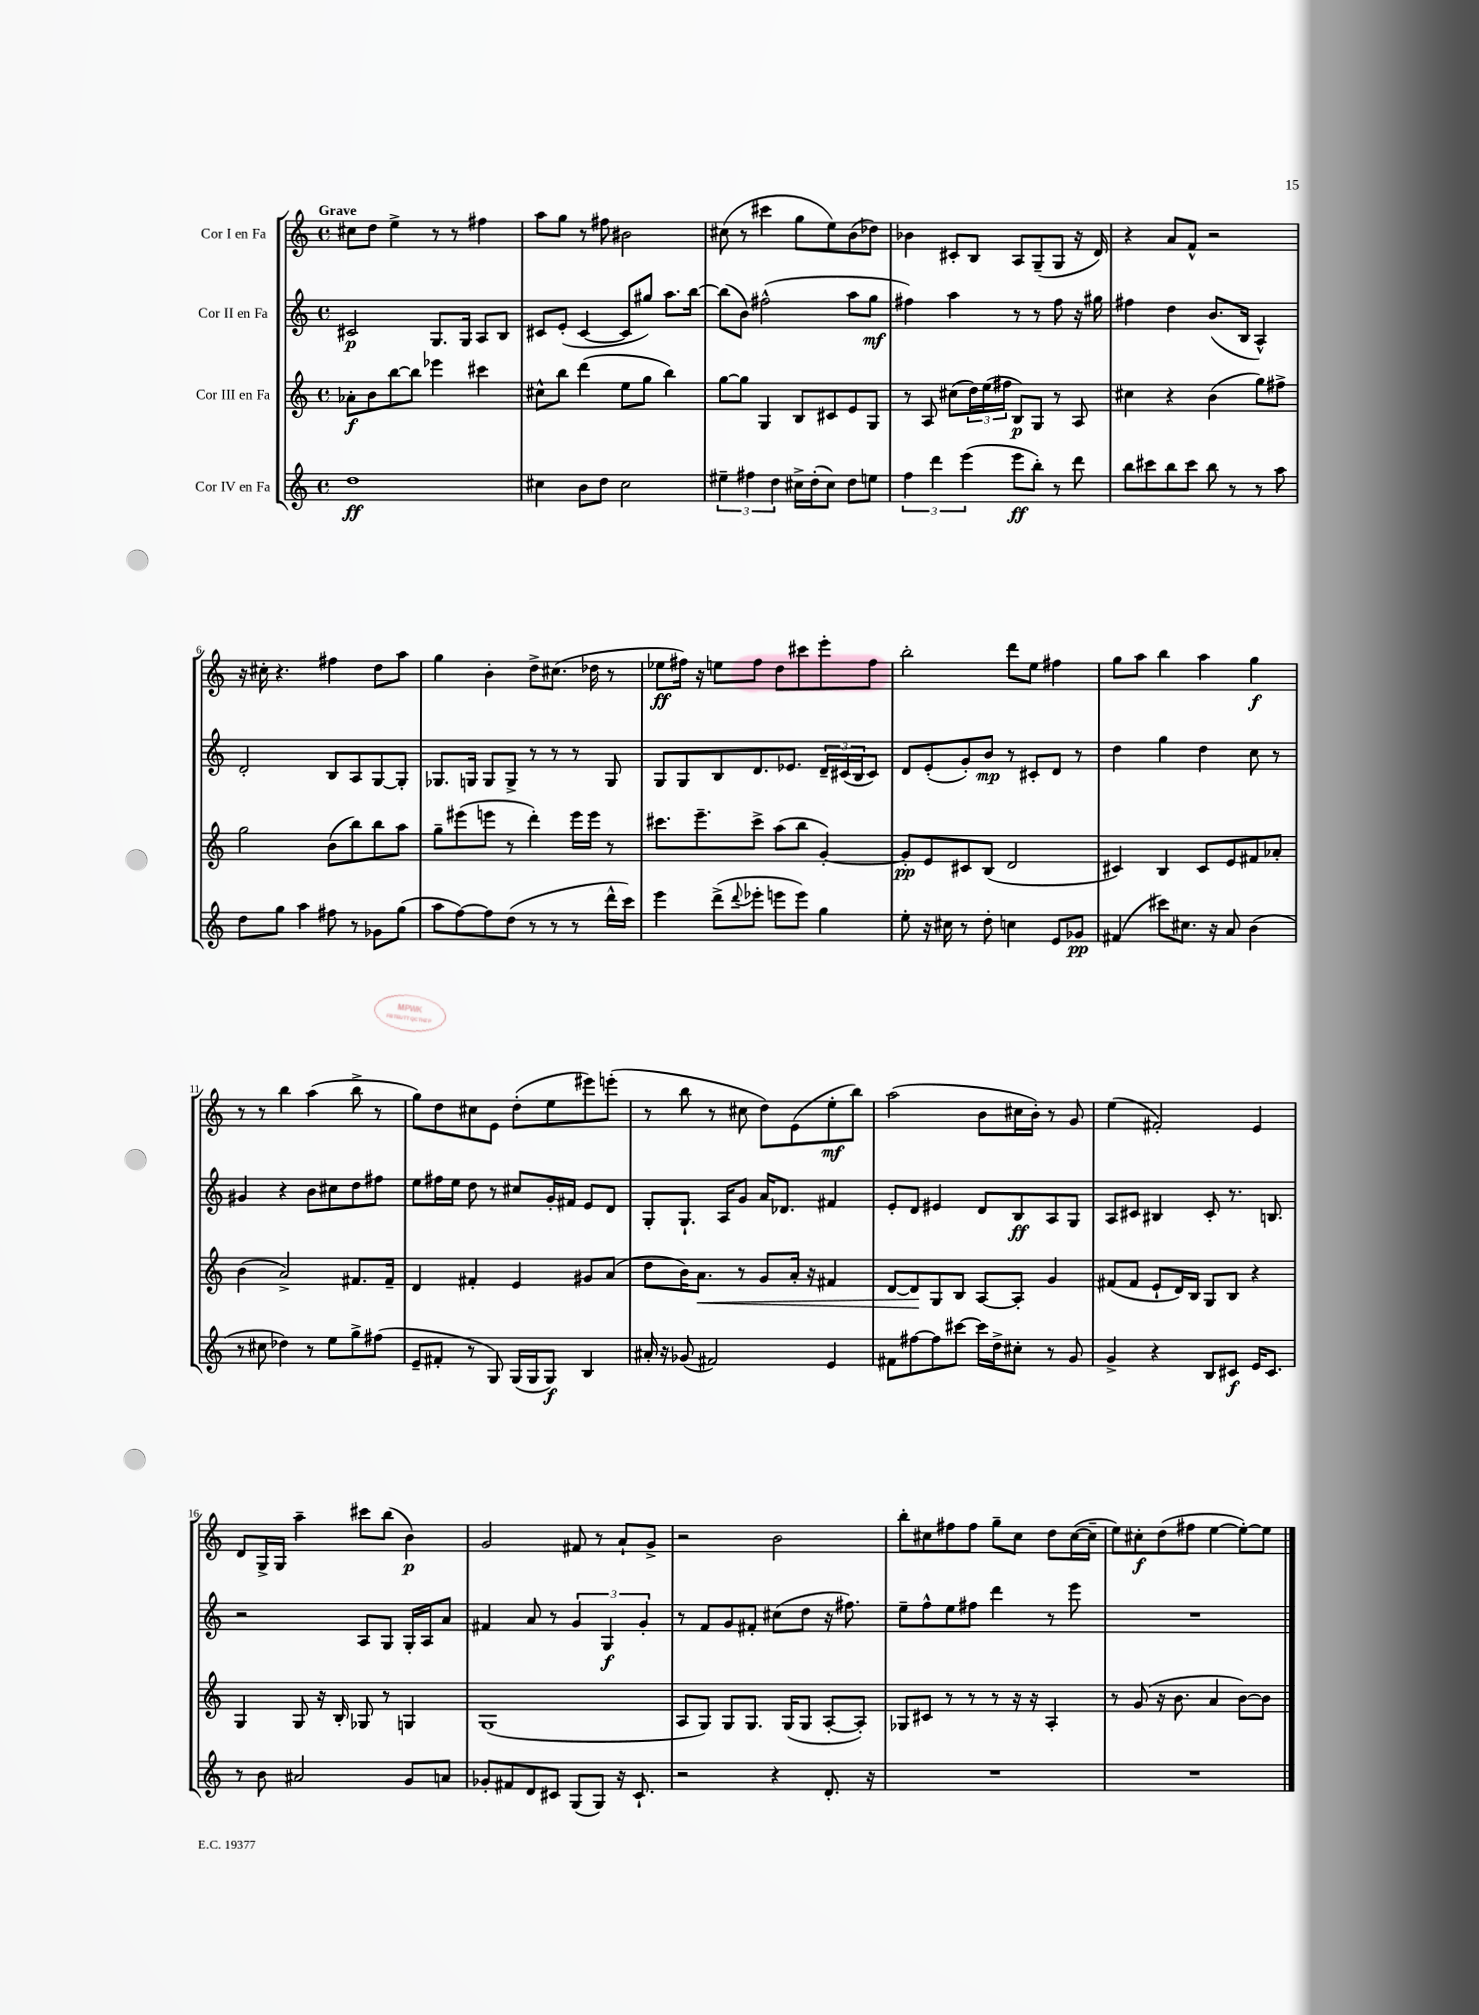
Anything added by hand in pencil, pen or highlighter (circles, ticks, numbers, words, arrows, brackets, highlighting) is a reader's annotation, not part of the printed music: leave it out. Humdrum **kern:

**kern	**kern	**kern	**kern
*staff4	*staff3	*staff2	*staff1
*clefG2	*clefG2	*clefG2	*clefG2
*k[]	*k[]	*k[]	*k[]
*M4/4	*M4/4	*M4/4	*M4/4
*met(c)	*met(c)	*met(c)	*met(c)
1dd	8a-'\L	2c#/	8cc#\L
.	8b\	.	8dd\J
.	[8bb\	.	4ee^\
.	8bb\]J	.	.
.	4eee-\	8.G/L	8r
.	.	.	8r
.	.	16G/Jk	.
.	4ccc#\	8A/L	4ff#\
.	.	8B/J	.
=	=	=	=
4cc#\	8cc#^^\L	8c#/L	8aa\L
.	8bb\J	(8e'/J	8gg\J
8b\L	(4ddd\	[4c#/	8r
8dd\J	.	.	8ff#\
2cc#\	8ee\L	8c#/]L	2b#\
.	8gg\J	8gg#/J)	.
.	4bb\)	8.aa\L	.
.	.	[16bb\Jk	.
=	=	=	=
6ee#~\	[8gg\L	(8bb\]L	(8cc#\
.	8gg\]J	8b\J)	8r
6ff#\	.	.	.
.	4G/	(2ff#^^\	4ccc#\
6dd\	.	.	.
16cc#^\LL	8B/L	.	8gg\L
(16dd'\J	.	.	.
8cc#\J)	8c#/	.	8ee\)
8dd\L	8e/	8aa\L	(8b\
8ee\J	8G/J	8gg\J	8dd-\J)
=	=	=	=
6ff\	8r	4ff#\)	4b-\
.	8A/	.	.
6ddd\	.	.	.
.	(8cc#\L	4aa\	8c#'/L
(6eee\	.	.	.
.	24dd\L)	.	8B/J
.	(24ee\	.	.
.	24ff#\JJ	.	.
8eee\L	8B/L)	8r	8A/L
8bb'\J)	8G/J	8r	(8G~/
8r	8r	8ff#\	8G/J
8ddd\	8A/	16r	16r
.	.	16gg#\	16d/)
=	=	=	=
8bb\L	4cc#\	4ff#\	4r
8ccc#\	.	.	.
8bb\	4r	4dd\	8a/L
8ccc#\J	.	.	8f^^/J
8bb\	(4b\	(8.b/L	2r
8r	.	.	.
.	.	16B/Jk	.
8r	8gg\L)	4A^^/)	.
8aa\	8ff#^\J	.	.
=	=	=	=
8dd\L	2gg\	2d'/	16r
.	.	.	16cc#'\
8gg\J	.	.	4.r
4aa\	.	.	.
8ff#\	(8b\L	8B/L	4ff#\
8r	8bb\)	8A/	.
8g-\L	8bb\	[8G/	8dd\L
(8gg\J	8aa\J	8G'/]J	8aa\J
=	=	=	=
8aa\L	8gg~\L	8.G-/L	4gg\
[8ff\)	(8eee#\	.	.
.	.	16G/Jk	.
8ff\]	8eee\J	8G/L	4b'\
(8dd\J	8r	8G^/J	.
8r	4ddd'\)	8r	8dd^\L
8r	.	8r	(8.cc#\J
8r	16eee\LL	8r	.
.	16eee\JJ	.	16dd-\
16ddd^^\LL	8r	8G/	8r
16ccc\JJ)	.	.	.
=	=	=	=
4eee\	8.ccc#\L	8G/L	8ee-\L
.	.	8G/	16ff#\Jk)
.	8.eee~\	.	16r
(8ddd^\L	.	8B/	8ee\L
8qqddd/	.	.	.
8eee-'\J	8ccc#^\J	8.d/	8ff#\J
8eee\L	(8aa\L	.	8dd\L
.	.	8.e-/J	.
8eee\J)	8bb\J	.	8ccc#\
4gg\	[4g'/)	24d~/LL	8eee'\
.	.	(24c#/	.
.	.	24B/J	.
.	.	8c#/J)	8ff#\J
=	=	=	=
8ee'\	8g'/]L	8d/L	2bb'\
16r	8e/	(8e'/	.
16cc#\	.	.	.
8r	8c#/	8g'/)	.
8dd'\	(8B/J	8b/J	.
4cc\	2d/	8r	8ddd\L
.	.	8c#'/L	8ee\J
8e/L	.	8d/J	4ff#\
8g-/J	.	8r	.
=	=	=	=
(4f#/	4c#/)	4dd\	8gg\L
.	.	.	8aa\J
8ccc#\L)	4B/	4gg\	4bb\
8.cc#\J	.	.	.
.	8c#/L	4dd\	4aa\
16r	.	.	.
8a/	8e/	.	.
(4b\	8f#/	8cc\	4gg\
.	8a-'/J	8r	.
=	=	=	=
8r	(4b\	4g#/	8r
8cc#\	.	.	8r
4dd-\)	2a^/)	4r	4bb\
8r	.	8b\L	(4aa\
8ee\L	.	8cc#\	.
8gg^\	8.f#/L	8dd\	8bb^\
(8ff#\J	.	8ff#\J	8r
.	16f#~/Jk	.	.
=	=	=	=
8e~/L	4d/	8ee\L	8gg\L)
8f#'/J	.	16ff#\L	8dd\
.	.	16ee\JJ	.
8r	4f#'/	8dd\	8cc#\
8G/)	.	8r	8e\J
(16G/LL	4e/	8cc#/L	(8dd'\L
16G/J	.	.	.
8G/J)	.	16g'/L	8ee\
.	.	16f#/JJ	.
4B/	8g#/L	8e/L	8eee#\)
.	(8a/J	8d/J	(8eee'\J
=	=	=	=
16a#'/	8dd\L	8G'/L	8r
16r	.	.	.
(8g-/	16b\K)	8.G`/J	8bb\
.	8.a\J	.	.
2f#/)	.	.	8r
.	.	16A/LK	.
.	8r	8g/J	8cc#\
.	8g/L	16a/LK	8dd\L)
.	.	8.d-/J	.
.	16a'/Jk	.	(8e\
.	16r	.	.
4e/	4f#/	4f#/	8ee'\
.	.	.	8bb\J)
=	=	=	=
8f#\L	[8d/L	8e'/L	(2aa\
[8ff#\	8d/]	8d/J	.
8ff#\]	8G/	4e#/	.
[8ccc#\J	8B/J	.	.
16ccc#\]LL	[8A/L	8d/L	8b\L
16dd^\J	.	.	.
8cc#'\J	8A'/]J	8B/	16cc#\L
.	.	.	16b'\JJ)
8r	4g/	8A/	8r
8g/	.	8G/J	8g/
=	=	=	=
4g^/	(8f#/L	8A/L	(4ee\
.	8f#/J	8c#/J	.
4r	8e`/L	4B#/	2f#'/)
.	16d/L)	.	.
.	16B/JJ	.	.
8B/L	8G/L	8c#'/	.
8c#/J	8B/J	8.r	.
16e/LK	4r	.	4e/
8.c#/J	.	8.B/	.
=	=	=	=
8r	4G/	2r	8d/L
8b\	.	.	16G^/L
.	.	.	16G/JJ
2a#/	8G/	.	4aa~\
.	16r	.	.
.	16B'/	.	.
.	8G-/	8A/L	8ccc#\L
.	8r	8G/J	(8bb\J
8g/L	4G/	16G'/LL	4b\)
.	.	16A/J	.
8a/J	.	8a/J	.
=	=	=	=
8g-'/L	(1G	4f#/	2g/
8f#/	.	.	.
8d/	.	8a/	.
8c#/J	.	8r	.
(8G/L	.	6g/	8f#/
8G/J)	.	.	8r
.	.	6G/	.
16r	.	.	8a`/L
8.c#`/	.	.	.
.	.	6g'/	.
.	.	.	8g^/J
=	=	=	=
2r	8A/L	8r	2r
.	8G/J)	8f/L	.
.	8G/L	8g/	.
.	8.G/J	8f#'/J	.
4r	.	(8cc#\L	2b\
.	(16G/LK	.	.
.	8G/J	8dd\J	.
8.d'/	[8A'/L	16r	.
.	.	8.ff#\)	.
.	8A'/]J)	.	.
16r	.	.	.
=	=	=	=
1r	8G-/L	8ee~\L	8bb'\L
.	8c#/J	8ff^^\	8cc#\
.	8r	8ee\	8ff#\
.	8r	8ff#\J	8ff#\J
.	8r	4ddd\	8gg~\L
.	16r	.	8cc#\J
.	16r	.	.
.	4A'/	8r	8dd\L
.	.	8eee\	([16cc#\L
.	.	.	16cc#~\]JJ
=	=	=	=
1r	8r	1r	8ee\L)
.	(8g/	.	8cc#'\
.	16r	.	(8dd\
.	8.b\	.	.
.	.	.	8ff#\J
.	4a/	.	[4ee\
.	[8b\L)	.	8ee'\_L)
.	8b\]J	.	8ee\]J
==	==	==	==
*-	*-	*-	*-
